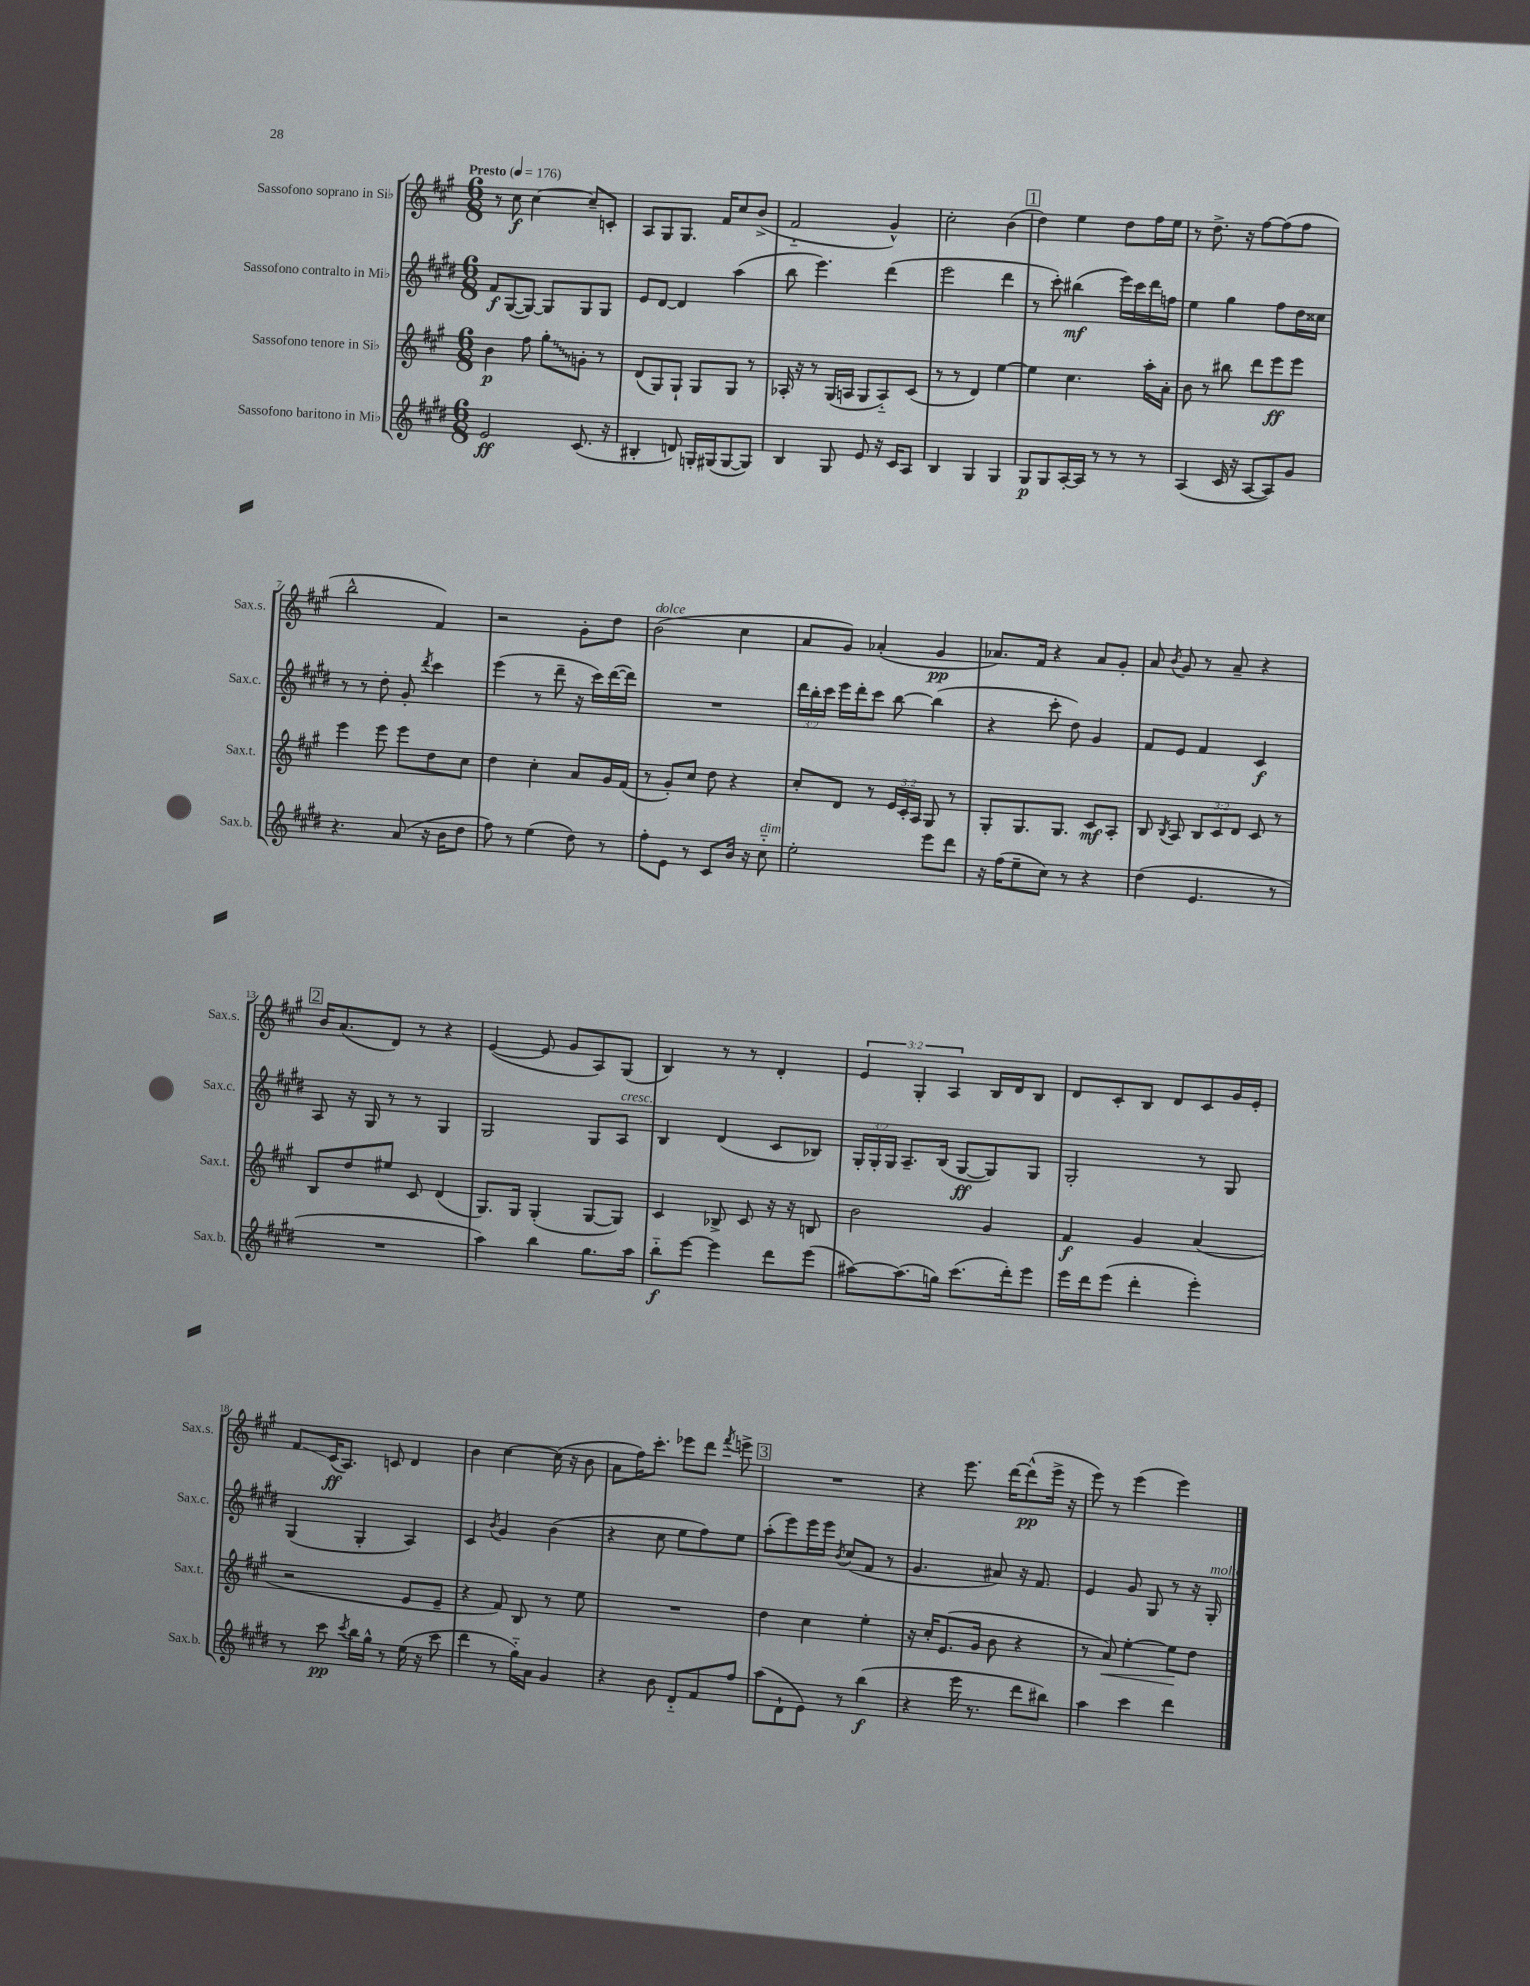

**kern	**kern	**kern	**kern
*staff4	*staff3	*staff2	*staff1
*clefG2	*clefG2	*clefG2	*clefG2
*k[f#c#g#d#]	*k[f#c#g#]	*k[f#c#g#d#]	*k[f#c#g#]
*M6/8	*M6/8	*M6/8	*M6/8
*MM176	*MM176	*MM176	*MM176
2e/	4b\	8f#/L	8r
.	.	([8G#/	8cc#\
.	8ff#\	8G#/_J)	[4cc#\
.	8gg#'\L	8G#/]L	.
(8.c#/	8g'\J	8G#/	8cc#~/]L
.	8r	8G#/J	8c'/J
16r	.	.	.
=	=	=	=
4B#'/	(8d/L	8e/L	8A/L
.	8G#/)	[8d#/J	8G#/
8d/)	8G#`/J	4d#/]	8.G#/J
16G'/LL	8G#/L	.	.
(16G#/J	.	.	16f#/LK
[8G#/	8G#/J	(4aa\	8cc#/
8G#/]J)	8r	.	(8b^/J
=	=	=	=
4B/	16A-'/	8bb\	2f#'~/
.	16r	.	.
.	8r	4.eee\)	.
8G#/	(16G#/LL	.	.
.	16A/JJ	.	.
8e/	8G#/L	.	.
16r	8A'~/)	(4ddd#\	4g#^^/)
16c#/LK	.	.	.
8A/J	(8c#/J	.	.
=	=	=	=
4B/	8r	2eee\	2cc#'\
.	8r	.	.
4G#/	4d/)	.	.
4G#/	[4ee\	4ddd#\	(4b\
=	=	=	=
8G#/L	4ee\]	8r	4dd\)
8G#/	.	8ccc#'\)	.
[16A'/L	4.cc#\	(4bb#\	4ee\
16A/]JJ	.	.	.
8r	.	.	.
8r	.	16eee\LL)	8dd\L
.	.	16ccc#\	.
8r	16aa'\LL	16ddd#\	16ff#\L
.	16a'\JJ	16ff\JJ	16ee\JJ
=	=	=	=
(4A/	8b\	4ee\	8r
.	8r	.	8.dd^\
16c#/	8bb#\	4gg#\	.
16r	.	.	16r
[8A/L	8ddd\L	.	[8ff#\L
8A/])	8eee\	8ff#\L	(8ff#\]
8g#/J	8eee\J	16dd#\L	8ff#\J
.	.	16cc##\JJ	.
=	=	=	=
4.r	4eee\	8r	2bb^^\
.	.	8r	.
.	8eee\	8dd#'\	.
(8a/	8eee\L	8g#'/	.
.	.	8qddd#/	.
16r	8dd\	4ccc#\	4f#/)
16b\LK	.	.	.
8dd#\J	8cc#\J	.	.
=	=	=	=
8ff#\)	4dd\	(4eee\	2r
8r	.	.	.
(4ee\	4cc#'\	8r	.
.	.	8ddd#~\	.
8dd#\)	8a/L	16r	8g#'\L
.	.	16ccc#\LL)	.
8r	16g#/L	([16ddd#\	8dd\J
.	(16f#/JJ	16ddd#\]JJ)	.
=	=	=	=
8ff#'\L	8r	2.r	(2b\
8e\J	8g#'/L)	.	.
8r	8cc#/J	.	.
8c#/L	8dd\	.	.
16b/Jk	4r	.	4cc#\
16r	.	.	.
8cc#'~\	.	.	.
=	=	=	=
2ee'\	8cc#'/L	24ddd#\LL	8a/L
.	.	24bb'\	.
.	.	24ccc#\JJ	.
.	8d/J	16eee\LL	8g#/J)
.	.	16ddd#'\J	.
.	8r	8ccc#\J	(4a-'/
.	24e/LL	[8bb\	.
.	24c#'/	.	.
.	24A/JJ	.	.
8eee\L	8G#/	(4bb\]	4g#/
8ddd#\J	8r	.	.
=	=	=	=
16r	8G#'/L	4r	8.a-/L)
(16ff#\LK	.	.	.
8ee~\	8.G#/	.	.
.	.	.	16f#/Jk
8cc#\J)	.	8ccc#'\	4r
.	8.G#/J	.	.
8r	.	8dd#\)	.
4r	8c#/L	4g#/	8a-/L
.	8A'/J	.	8g#'/J
=	=	=	=
(4dd#\	8B/	8f#/L	8a/
.	8qB/	.	8qb/
.	8A/	8e/J	8g#/
4.e/	12B/L	4f#/	8r
.	12c#/	.	.
.	.	.	8a~/
.	12d/J	.	.
.	8c#/	4c#/	4r
8r	8r	.	.
=	=	=	=
2.r	8B/L	8A/	16b/LK
.	.	.	(8.a/
.	8dd/	16r	.
.	.	16G#/	.
.	8ee#/J	8r	8d/J)
.	8c#/	8r	8r
.	(4d/	4G#/	4r
=	=	=	=
4aa\)	8.G#/L)	2G#/	([4e/
.	16G#/Jk	.	.
4bb\	(4G#'/	.	8e/]
.	.	.	8g#/L
8.gg#\L	[8G#/L	8G#/L	8A/)
.	8G#/]J)	8A/J	(8G#/J
16aa\Jk	.	.	.
=	=	=	=
8bb'~\L	4c#/	4B/	4B/)
[8eee\J	.	.	.
4eee\]	8B-^/	(4d#/	8r
.	8c#/	.	8r
8ddd#\L	16r	8c#/L	4d'/
.	16r	.	.
(8eee\J	8B/	8B-/J)	.
=	=	=	=
[8aa#\L)	2b\	24G#'/LL	6e/
.	.	24G#'/	.
.	.	24G#/JJ	.
(8.aa#\]	.	8.A~/L	.
.	.	.	6G#'/
16gg\Jk)	.	(16B/Jk	.
.	.	.	6A/
(8.ccc#\L	.	[8G#/L	.
.	4g#/	8G#/])	16B/LL
16ddd#'\k)	.	.	16d/J
8eee\J	.	8G#/J	8B/J
=	=	=	=
16eee\LL	4f#/	2G#'/	8d/L
16ddd#\J	.	.	.
(8eee\J	.	.	8c#'/
4ddd#'\	4g#/	.	8B/J
.	.	.	8d/L
4eee'\)	(4a/	8r	8c#/
.	.	8G#/	16g#/L
.	.	.	16e'/JJ
=	=	=	=
8r	2r	(4G#/	8f#/L
8ccc#\	.	.	(16c#/K
.	.	.	8.A/J)
8qccc#/	.	.	.
16bb\LL	.	4G#'/	.
16gg#^^\JJ	.	.	.
8r	.	.	8c/
(16ee\	8e/L	4A/)	4d/
16r	.	.	.
8ccc#\	8e~/J	.	.
=	=	=	=
4ddd#\	4r	4c#/	4b\
.	.	8qb/	.
8r	8f#/)	4g#/	[4cc#\
16gg#'~\LL)	8B/	.	.
16a\JJ	.	.	.
4g#/	8r	(4b\	(16cc#\]
.	.	.	16r
.	8ee\	.	8b\
=	=	=	=
4r	2.r	4r	8a\L
.	.	.	16ff#\K)
.	.	.	8.ccc#'\J
8b\	.	8cc#\	.
8d#'~/L	.	8ee\L	8eee-\L
8f#/	.	8ff#\)	8ddd\J
.	.	.	8qfff#/
8ff#/J	.	8ee\J	8eee^\
=	=	=	=
(8aa\L	4dd\	(8aa'\L	2.r
8d#`\	.	8eee\)	.
8e\J)	4cc#\	16eee\L	.
.	.	16eee\JJ	.
.	.	8qb/	.
8r	.	(8cc#/L	.
(4bb\	4ee'\	8f#/J	.
.	.	8r	.
=	=	=	=
4r	16r	4.g#/	4r
.	16cc#'/LK	.	.
.	(8.e/	.	.
16eee\	.	.	8.eee\
8.r	16g#/Jk	.	.
.	8b\	8a#/)	.
.	.	.	[16ddd\LK
8ddd#\L	4r	16r	(8ddd^^\]
.	.	8.f#/	.
8bb#\J)	.	.	16eee^\Jk
.	.	.	16r
=	=	=	=
4aa\	8r	4e/	8eee\)
.	8a/)	.	8r
4ccc#\	[4ee'\	8g#/	(4eee\
.	.	8G#/	.
4ddd#\	8ee\]L	8r	4eee\)
.	8dd\J	16r	.
.	.	16G#'/	.
==	==	==	==
*-	*-	*-	*-
